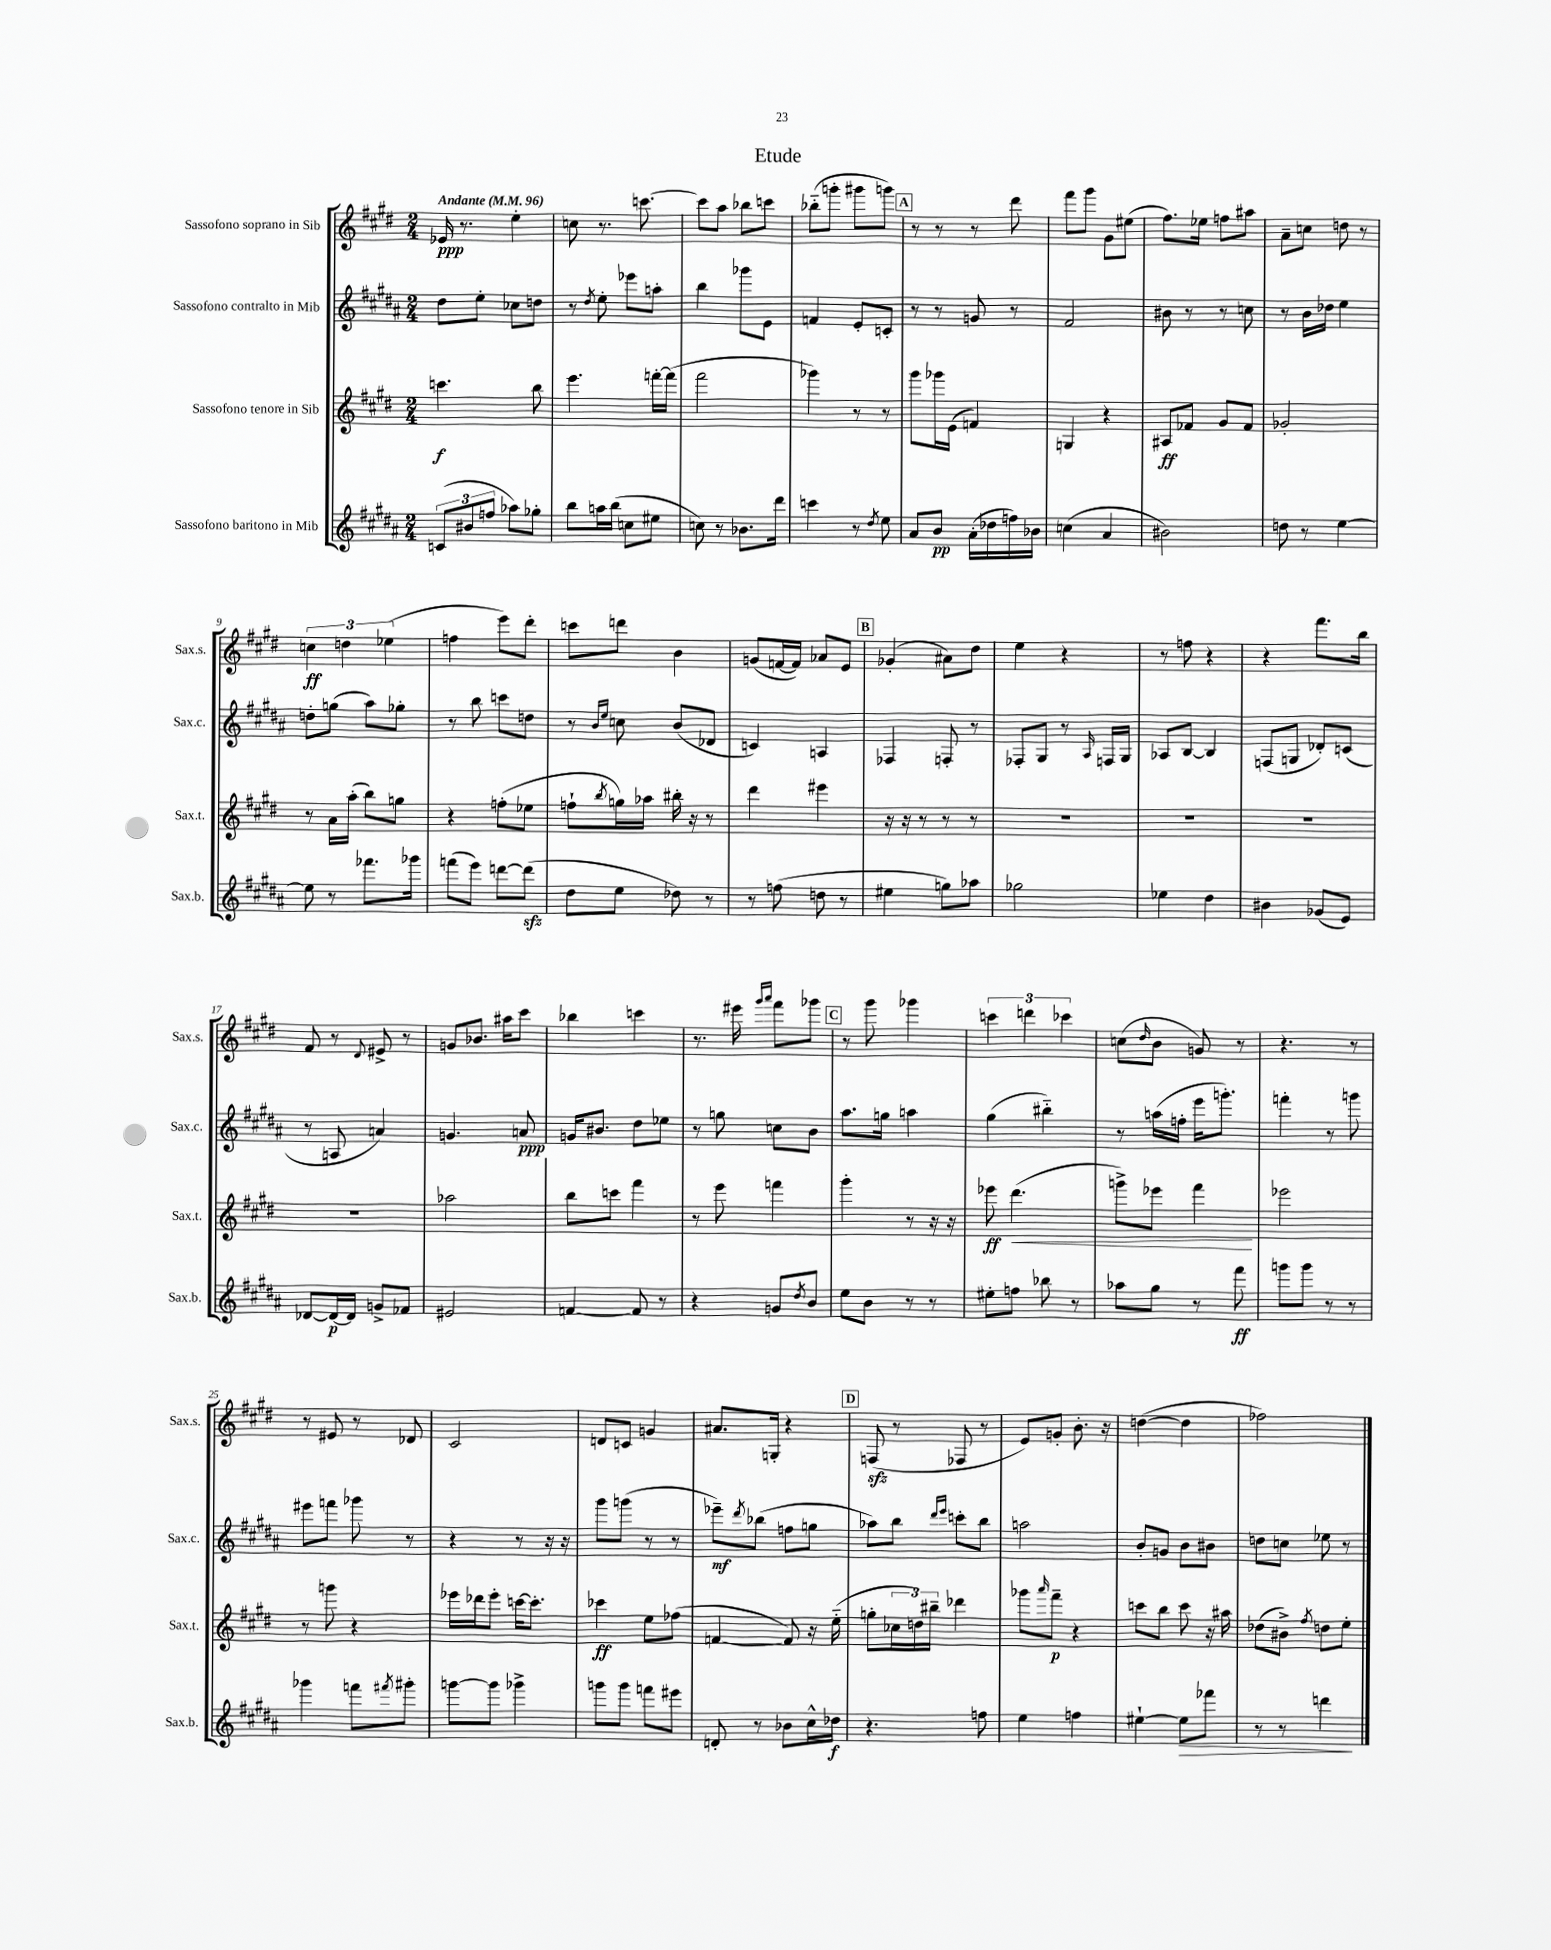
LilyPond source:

\header { title = "Etude" }
<<
\new StaffGroup <<
\new Staff = "s0" \with { instrumentName = "Sassofono soprano in Sib" shortInstrumentName = "Sax.s." } {
    \clef treble \key e \major \numericTimeSignature \time 2/4 \tempo "Andante" 4 = 96
    ees'16\ppp r8. e''4-. |
    c''8 r8. c'''8.~ |
    c'''8 a''8 bes''8 c'''8 |
    bes''8-_( g'''8-. gis'''8 g'''8) |
    \mark \markup { \box "A" } r8 r8 r8 dis'''8 |
    fis'''8 gis'''8 gis'8 eis''8( |
    fis''8.) ees''16 f''8 ais''8 |
    a'8-- c''8 d''8 r8 |
    \tuplet 3/2 { c''4\ff d''4 ees''4( } |
    f''4 e'''8) dis'''8-. |
    c'''8 d'''8 b'4 |
    g'8( f'16~ f'16) aes'8 e'8 |
    \mark \markup { \box "B" } ges'4-.( ais'8) dis''8 |
    e''4 r4 |
    r8 f''8 r4 |
    r4 fis'''8. b''16 |
    fis'8 r8 \appoggiatura { dis'8 } eis'8-> r8 |
    g'8 bes'8. ais''16 cis'''8 |
    bes''4 c'''4 |
    r8. eis'''16 \grace { gis'''16 a'''16 } fis'''8 ges'''8 |
    \mark \markup { \box "C" } r8 gis'''8 ges'''4 |
    \tuplet 3/2 { c'''4 d'''4 ces'''4 } |
    c''8( \grace { dis''16 } b'8 g'8) r8 |
    r4. r8 |
    r8 eis'8 r8 des'8 |
    cis'2 |
    d'8 c'8 g'4 |
    ais'8. g16-. r4 |
    \mark \markup { \box "D" } f8\sfz( r8 fes8 r8 |
    e'8) g'8-. b'8.-. r16 |
    d''4~( d''4 |
    fes''2) \bar "|." |
}
\new Staff = "s1" \with { instrumentName = "Sassofono contralto in Mib" shortInstrumentName = "Sax.c." } {
    \clef treble \key b \major \numericTimeSignature \time 2/4
    dis''8 e''8-. ces''8 d''8 |
    r8 \acciaccatura { dis''8 } e''8-. ees'''8 a''8-. |
    b''4 ges'''8 e'8 |
    f'4 e'8-. c'8-. |
    \mark \markup { \box "A" } r8 r8 g'8 r8 |
    fis'2 |
    bis'8 r8 r8 c''8 |
    r8 b'16 des''16 e''4 |
    d''8-. g''8( ais''8) ges''8-. |
    r8 b''8 c'''8 d''8 |
    r8 \grace { b'16 e''16 } c''8 b'8( des'8 |
    c'4) a4 |
    \mark \markup { \box "B" } fes4 f8-. r8 |
    fes8-. gis8 r8 \grace { ais16 } f16 gis16 |
    aes8 b8~ b4 |
    f8( g8 des'8-.) c'8( |
    r8 a8 a'4) |
    g'4. a'8\ppp |
    g'16 bis'8. dis''8 ees''8 |
    r8 g''8 c''8 b'8 |
    \mark \markup { \box "C" } ais''8. g''16 a''4 |
    gis''4( bis''4-_) |
    r8 a''16( f''16-. e'''16 g'''8.-.) |
    f'''4-. r8 g'''8 |
    eis'''8 f'''8 ges'''8 r8 |
    r4 r8 r16 r16 |
    gis'''8 g'''8( r8 r8 |
    ees'''8--\mf) \acciaccatura { dis'''8 } bes''8( f''8 g''8 |
    \mark \markup { \box "D" } aes''8) b''8 \grace { dis'''16 e'''16 } c'''8-. b''8 |
    a''2 |
    b'8-. g'8 b'8 bis'8 |
    d''8 c''8 ees''8 r8 \bar "|." |
}
\new Staff = "s2" \with { instrumentName = "Sassofono tenore in Sib" shortInstrumentName = "Sax.t." } {
    \clef treble \key e \major \numericTimeSignature \time 2/4
    c'''4.\f b''8 |
    e'''4. f'''16~-. f'''16( |
    fis'''2 |
    ges'''4) r8 r8 |
    \mark \markup { \box "A" } gis'''8 ges'''16 e'16( f'4) |
    g4 r4 |
    ais8\ff fes'8 gis'8 fes'8 |
    ges'2-. |
    r8 a'16 a''16-.( b''8) g''8 |
    r4 f''8-.( ees''8 |
    f''8-! \acciaccatura { b''8 } g''16) aes''16 bis''16-. r16 r8 |
    dis'''4 eis'''4 |
    \mark \markup { \box "B" } r16 r16 r8 r8 r8 |
    R2 |
    R2 |
    R2 |
    R2 |
    aes''2 |
    b''8 c'''8 fis'''4 |
    r8 e'''8 f'''4 |
    \mark \markup { \box "C" } gis'''4-. r8 r16 r16 |
    ees'''8\ff dis'''4.\<( |
    g'''8->) ees'''8 fis'''4\! |
    ees'''2 |
    r8 g'''8 r4 |
    ees'''16 des'''16 ees'''8-. c'''16~ c'''8.-. |
    ces'''4\ff e''8 fes''8( |
    f'4~ f'8) r16 e''16-_( |
    \mark \markup { \box "D" } g''8-. \tuplet 3/2 { ces''16 d''16) bis''16-- } des'''4 |
    ges'''8 \grace { a'''16 } fis'''8--\p r4 |
    c'''8 b''8 c'''8 r16 ais''16 |
    des''8( bis'8->) \acciaccatura { fis''8 } d''8 e''8-. \bar "|." |
}
\new Staff = "s3" \with { instrumentName = "Sassofono baritono in Mib" shortInstrumentName = "Sax.b." } {
    \clef treble \key b \major \numericTimeSignature \time 2/4
    \tuplet 3/2 { c'8( bis'8 f''8 } aes''8) ges''8-. |
    b''8 a''16 b''16( c''8 eis''8 |
    c''8) r8 bes'8. dis'''16 |
    c'''4 r8 \acciaccatura { dis''8 } e''8 |
    \mark \markup { \box "A" } ais'8 b'8\pp ais'16-.( des''16 f''16) bes'16 |
    c''4( ais'4 |
    bis'2) |
    d''8 r8 e''4~ |
    e''8 r8 fes'''8. ges'''16 |
    f'''8( e'''8) d'''8~ d'''8\sfz( |
    dis''8 e''8 des''8) r8 |
    r8 f''8( d''8 r8 |
    \mark \markup { \box "B" } eis''4 g''8) aes''8 |
    ges''2 |
    ees''4 dis''4 |
    bis'4 ges'8( e'8) |
    des'8~ des'16~\p des'16 g'8-> fes'8 |
    eis'2 |
    f'4~ f'8 r8 |
    r4 g'8 \acciaccatura { dis''8 } b'8 |
    \mark \markup { \box "C" } e''8 b'8 r8 r8 |
    eis''8-. f''8 bes''8 r8 |
    aes''8 gis''8 r8 fis'''8\ff |
    g'''8 g'''8 r8 r8 |
    ges'''4 f'''8 \acciaccatura { fis'''8 } gis'''8-. |
    g'''8~ g'''8 ges'''4-> |
    g'''8 g'''8 f'''8 eis'''8 |
    d'8-. r8 bes'8 cis''16-^ des''16\f |
    \mark \markup { \box "D" } r4. f''8 |
    e''4 f''4 |
    eis''4~-! eis''8\> fes'''8 |
    r8 r8 d'''4\! \bar "|." |
}
>>
>>
